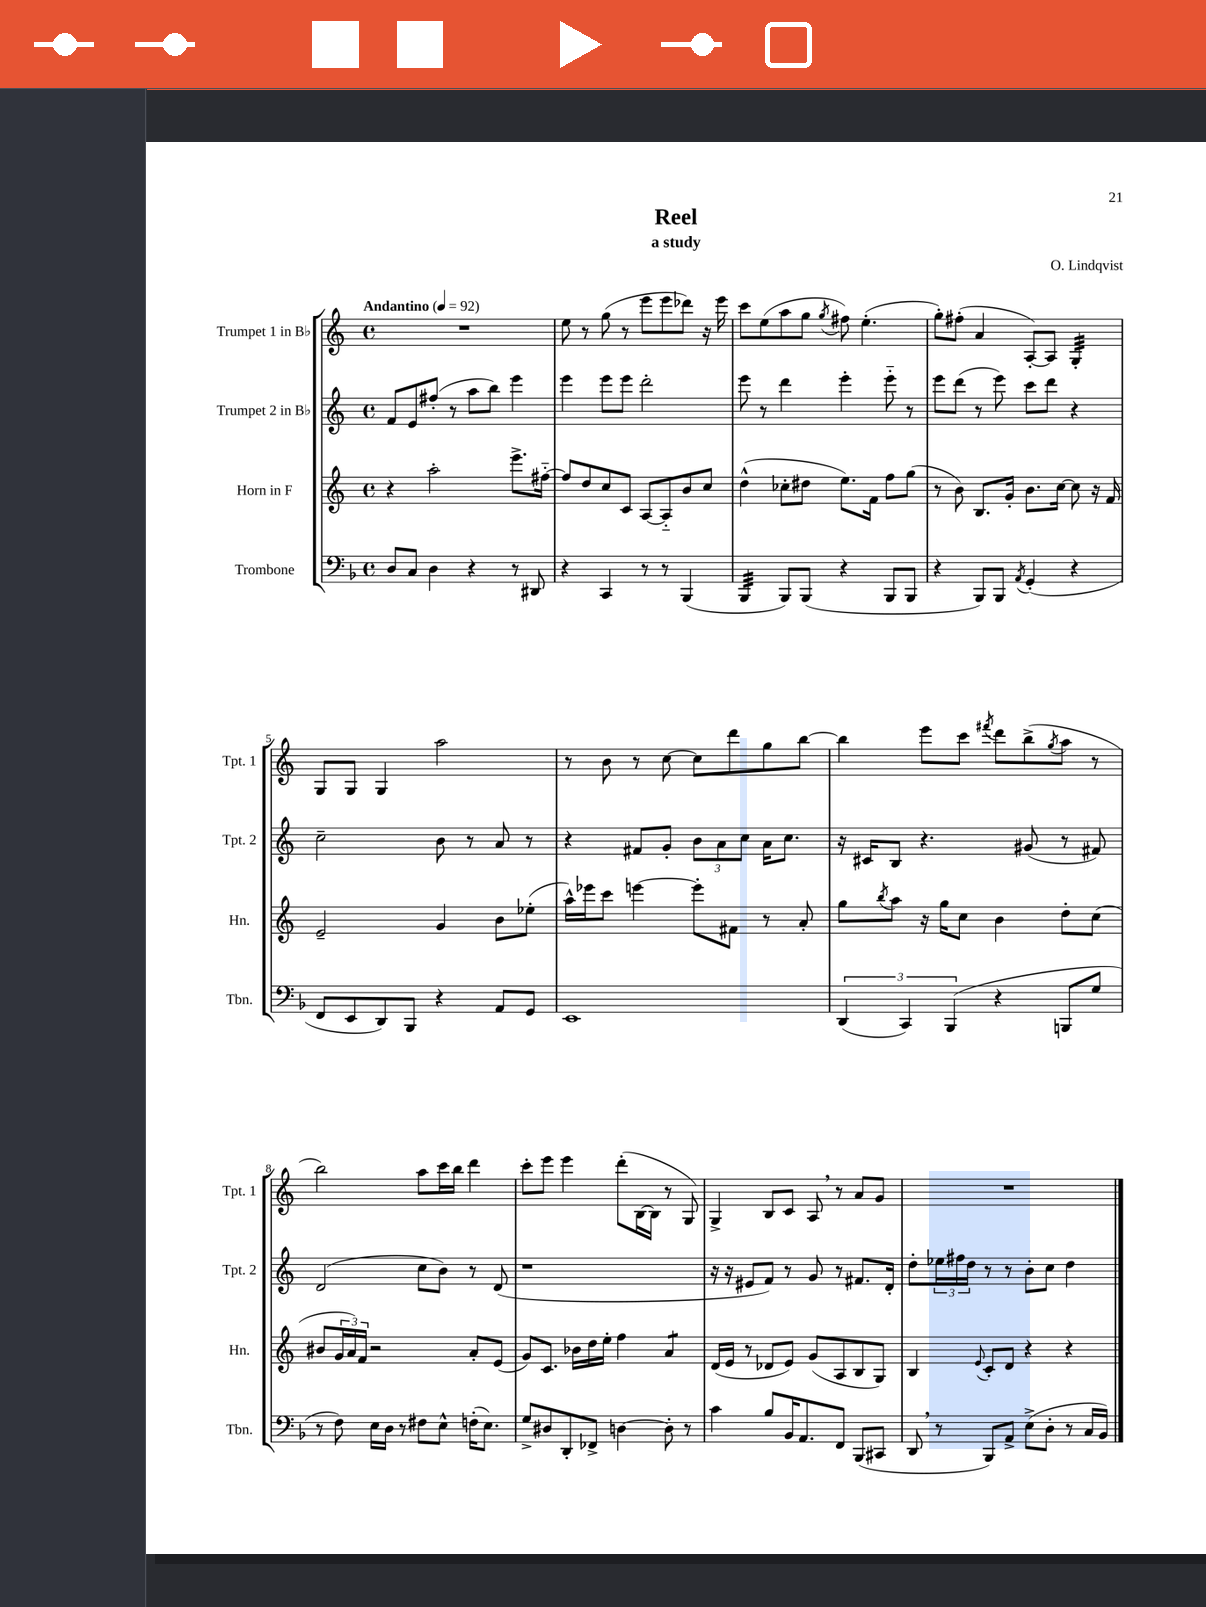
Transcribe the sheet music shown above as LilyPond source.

\header { title = "Reel" composer = "O. Lindqvist" subtitle = "a study" }
<<
\new StaffGroup <<
\new Staff = "s0" \with { instrumentName = "Trumpet 1 in Bb" shortInstrumentName = "Tpt. 1" } {
    \clef treble \key c \major \defaultTimeSignature \time 4/4 \tempo "Andantino" 4 = 92
    R1 |
    e''8 r8 g''8( r8 e'''8 e'''8 des'''8) r16 e'''16 |
    c'''8 e''8( a''8 g''8 \acciaccatura { g''8 } fis''8) e''4.-.( |
    g''8-.) fis''8-.( a'4 a8~-.) a8 g4:32-. |
    g8 g8 g4 a''2 |
    r8 b'8 r8 c''8~ c''8 d'''8 g''8 b''8~ |
    b''4 e'''8 c'''8 \acciaccatura { fis'''8 } d'''8 b''8->( \acciaccatura { g''8 } a''8 r8 |
    b''2) a''8 c'''16 b''16 d'''4 |
    c'''8-. e'''8 e'''4 d'''8-.( b16~ b16 r8 g8) |
    g4-> b8 c'8 a8 \breathe r8 a'8 g'8 |
    R1 \bar "|." |
}
\new Staff = "s1" \with { instrumentName = "Trumpet 2 in Bb" shortInstrumentName = "Tpt. 2" } {
    \clef treble \key c \major \defaultTimeSignature \time 4/4
    f'8 e'8 fis''8-.( r8 a''8 b''8) e'''4 |
    e'''4 e'''8 e'''8 d'''2-. |
    e'''8 r8 d'''4 e'''4-. e'''8-_ r8 |
    e'''8 d'''8( r8 e'''8) c'''8 d'''8 r4 |
    c''2-- b'8 r8 a'8 r8 |
    r4 fis'8 g'8-. \tuplet 3/2 { b'8 a'8 c''8 } a'16 c''8. |
    r16 cis'16 b8 r4. gis'8( r8 fis'8) |
    d'2( c''8 b'8) r8 d'8( |
    r1 |
    r16 r16 eis'8 f'8) r8 g'8 r8 fis'8. d'16-. |
    d''8-. \tuplet 3/2 { ees''16 fis''16 d''16 } r8 r8 b'8-. c''8 d''4 \bar "|." |
}
\new Staff = "s2" \with { instrumentName = "Horn in F" shortInstrumentName = "Hn." } {
    \clef treble \key c \major \defaultTimeSignature \time 4/4
    r4 a''2-. e'''8.-> fis''16~-_ |
    fis''8 d''8 c''8 c'8 a8~ a8-_ b'8 c''8 |
    d''4-^( ces''8-. dis''8 e''8.) f'16 f''8 g''8( |
    r8 b'8) b8. g'16-. b'8. c''16~ c''8 r16 f'16 |
    e'2-- g'4 b'8 ees''8-.( |
    a''16-^) ees'''16 c'''8 e'''4~ e'''8-. fis'8 r8 a'8-. |
    g''8 \acciaccatura { b''8 } a''8 r16 g''16 c''8 b'4 d''8-. c''8( |
    bis'8 \tuplet 3/2 { g'16 a'16) f'16 } r2 a'8-. e'8( |
    g'8) c'8. bes'16 d''16 e''16-. f''4 a'4:8 |
    d'16( e'16 r8 des'8 e'8) g'8( a8 b8 g8) |
    b4 \appoggiatura { e'8 } c'8-. d'8 r4 r4 \bar "|." |
}
\new Staff = "s3" \with { instrumentName = "Trombone" shortInstrumentName = "Tbn." } {
    \clef bass \key f \major \defaultTimeSignature \time 4/4
    d8 c8 d4 r4 r8 dis,8 |
    r4 c,4 r8 r8 bes,,4( |
    bes,,4:32 bes,,8) bes,,8( r4 bes,,8 bes,,8 |
    r4 bes,,8) bes,,8 \acciaccatura { a,8 } g,4-.( r4 |
    f,8 e,8 d,8) bes,,8 r4 a,8 g,8 |
    e,1 |
    \tuplet 3/2 { d,4( c,4) bes,,4( } r4 b,,8 g8 |
    r8 f8) e16 d16 r8 fis8 e8-^ f16-.( e8.) |
    g8-> dis8 d,8-. fes,8-> d4~ d8-. r8 |
    c'4 bes8 bes,16 a,8. f,8 bes,,8( cis,8 |
    d,8 \breathe r8 bes,,8) a,8-> e8->( d8-. r8 c16 bes,16) \bar "|." |
}
>>
>>
